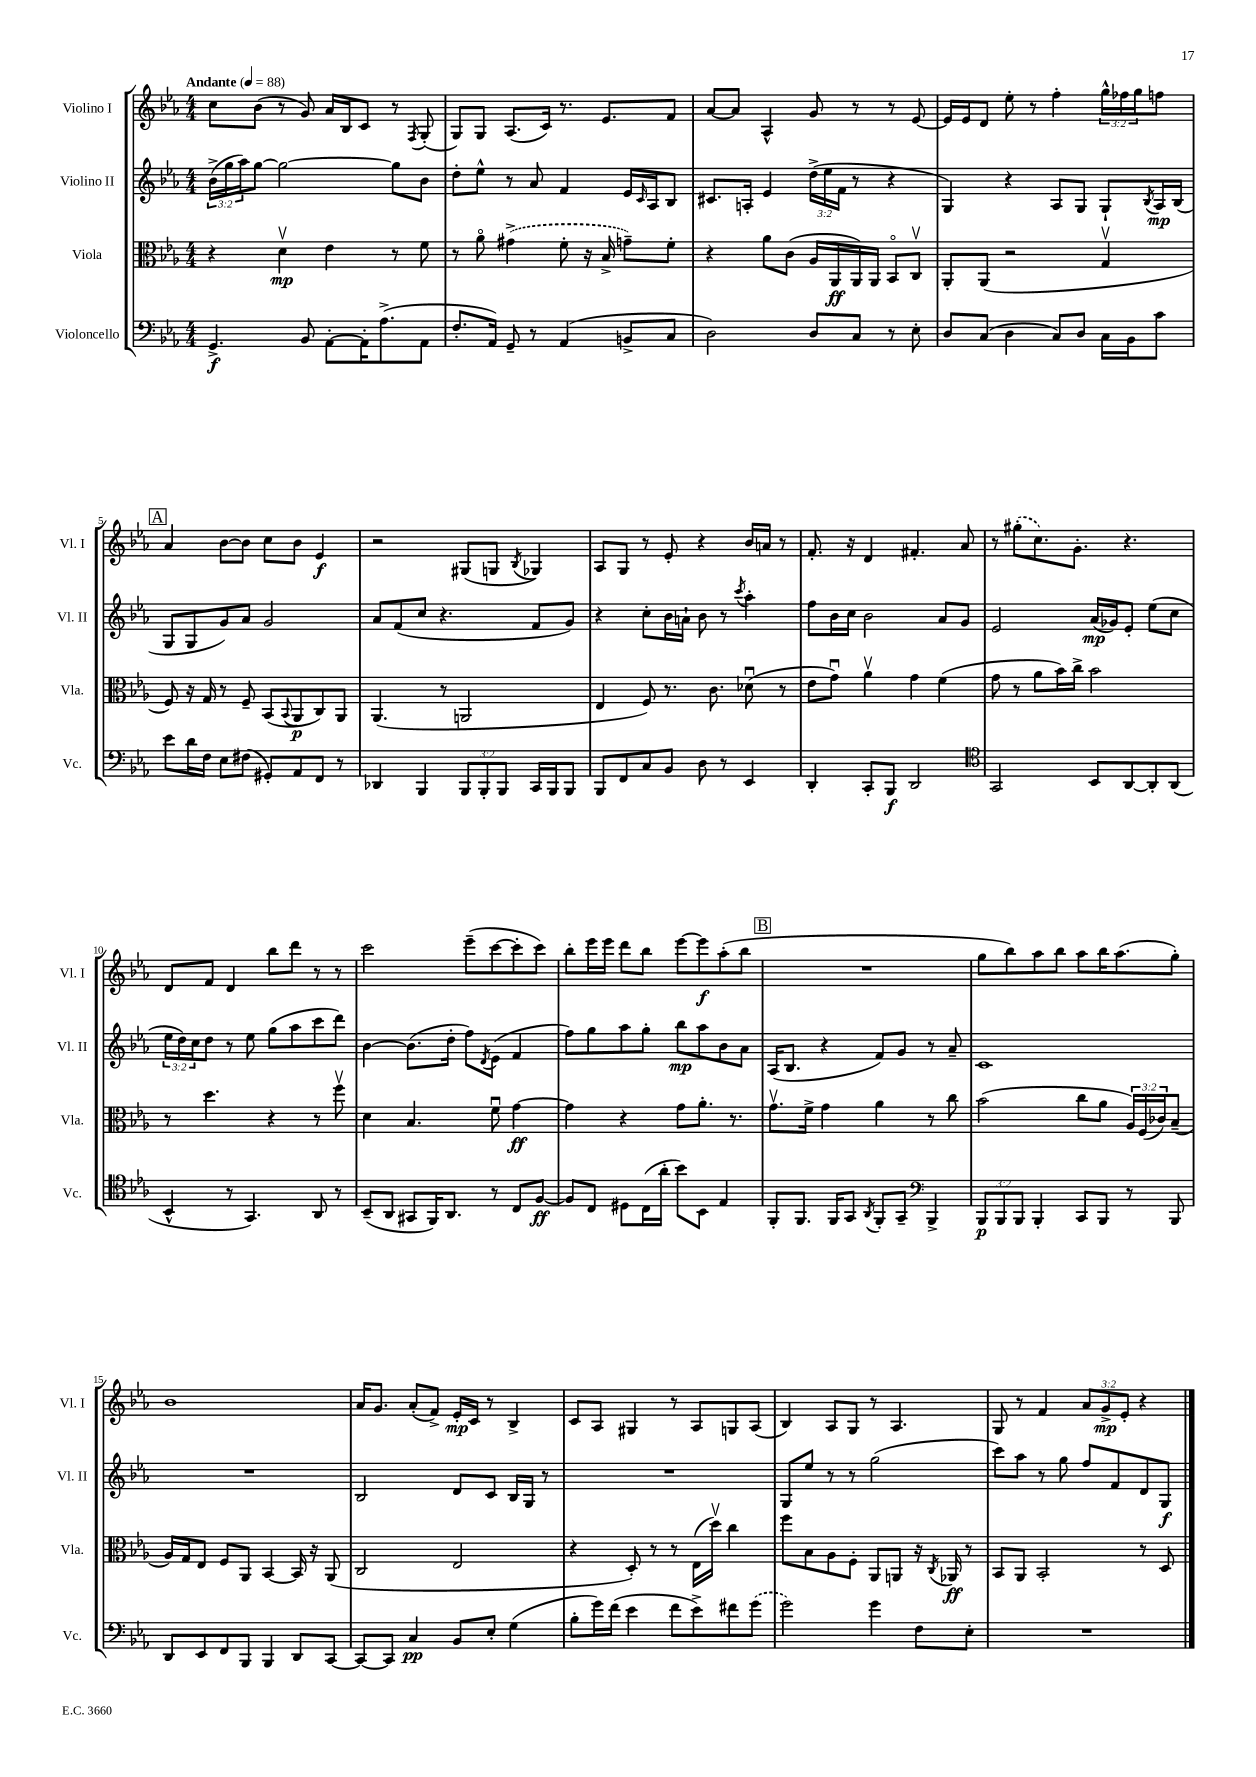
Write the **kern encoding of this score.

**kern	**dynam	**kern	**dynam	**kern	**dynam	**kern	**dynam
*part4	*part4	*part3	*part3	*part2	*part2	*part1	*part1
*staff4	*staff4	*staff3	*staff3	*staff2	*staff2	*staff1	*staff1
*I"Violoncello	*	*I"Viola	*	*I"Violino II	*	*I"Violino I	*
*I'Vc.	*	*I'Vla.	*	*I'Vl. II	*	*I'Vl. I	*
*clefF4	*	*clefC3	*	*clefG2	*	*clefG2	*
*k[b-e-a-]	*	*k[b-e-a-]	*	*k[b-e-a-]	*	*k[b-e-a-]	*
*M4/4	*	*M4/4	*	*M4/4	*	*M4/4	*
*MM88	*	*MM88	*	*MM88	*	*MM88	*
=1	=1	=1	=1	=1	=1	=1	=1
!	!	!	!	!	!	!LO:TX:a:B:t=Andante	!
4.GG^/	f	4r	.	(24b-^\LL	.	8cc\L	.
.	.	.	.	24gg\	.	.	.
.	.	.	.	24aa-\J)	.	.	.
.	.	.	.	[8gg\J	.	(8b-\J	.
.	.	4dv\	mp	2gg\_	.	8r	.
8BB-/	.	.	.	.	.	8g/)	.
[8AA-'\L	.	4e-\	.	.	.	16a-/LL	.
.	.	.	.	.	.	16B-/J	.
16AA-'\K]	.	.	.	.	.	8c/J	.
(8.A-^\	.	.	.	.	.	.	.
.	.	8r	.	8gg\L]	.	8r	.
.	.	.	.	.	.	8qF/	.
8AA-\J	.	8f\	.	8b-\J	.	(8G'/	.
=2	=2	=2	=2	=2	=2	=2	=2
8.F'/L	.	8r	.	8dd'\L	.	8G/L)	.
.	.	8a-\	.	8ee-^^\J	.	8G/J	.
16AA-/Jk)	.	.	.	.	.	.	.
8GG~/	.	(4g#X^\	.	8r	.	(8.A-/L	.
8r	.	.	.	8a-/	.	.	.
.	.	.	.	.	.	16c/Jk)	.
(4AA-/	.	8f'\	.	4f/	.	8.r	.
.	.	16r	.	.	.	.	.
.	.	16B-^/	.	.	.	8.e-/L	.
8BBn^/L	.	8gn~\L)	.	16e-/LL	.	.	.
.	.	.	.	16qqc/	.	.	.
.	.	.	.	16A-/J	.	.	.
8C/J	.	8f'\J	.	8B-/J	.	8f/J	.
=3	=3	=3	=3	=3	=3	=3	=3
2D\)	.	4r	.	8.c#X/L	.	[8a-/L	.
.	.	.	.	.	.	8a-/J]	.
.	.	.	.	16An'/Jk	.	.	.
.	.	8a-\L	.	4e-/	.	4A-^^/	.
.	.	(8c\J	.	.	.	.	.
8D/L	.	16A-/LL	.	(24dd^\LL	.	8g/	.
.	.	.	.	24ee-\	.	.	.
.	.	16AA-/	ff	.	.	.	.
.	.	.	.	24f\JJ	.	.	.
8C/J	.	16AA-/)	.	8r	.	8r	.
.	.	16AA-/JJ	.	.	.	.	.
8r	.	8BB-/L	.	4r	.	8r	.
8E-'\	.	8Cv/J	.	.	.	[8e-/	.
=4	=4	=4	=4	=4	=4	=4	=4
8D/L	.	8AA-'/L	.	4G/)	.	16e-/LL]	.
.	.	.	.	.	.	16e-/J	.
(8C/J	.	(8AA-/J	.	.	.	8d/J	.
4D\	.	2r	.	4r	.	8ee-'\	.
.	.	.	.	.	.	8r	.
8C/L)	.	.	.	8A-/L	.	4ff'\	.
8D/J	.	.	.	8G/J	.	.	.
16C\LL	.	4Gv/	.	8G`/L	.	24gg^^\LL	.
.	.	.	.	.	.	24ff-X\	.
16BB-\J	.	.	.	.	.	.	.
.	.	.	.	.	.	24gg\J	.
.	.	.	.	8qB-/	.	.	.
8c\J	.	.	.	16A-/L	mp	8ffn\J	.
.	.	.	.	(16B-/JJ	.	.	.
!!LO:LB:g=z
!!LO:REH:place=s1:t=A
=5	=5	=5	=5	=5	=5	=5	=5
8e-\L	.	8F/)	.	8G/L	.	4a-/	.
16d\L	.	16r	.	8G/	.	.	.
16F\JJ	.	16G/	.	.	.	.	.
8E-\L	.	8r	.	8g/)	.	[8b-\L	.
(8F#X\J	.	8F~/	.	8a-/J	.	8b-\J]	.
8GG#X'/L)	.	(8BB-/L	.	2g/	.	8cc\L	.
.	.	8qqBB-/	.	.	.	.	.
8AA-/	.	8AA-/	p	.	.	8b-\J	.
8FF/J	.	8C/)	.	.	.	4e-/	f
8r	.	8AA-/J	.	.	.	.	.
=6	=6	=6	=6	=6	=6	=6	=6
4DD-X/	.	(4.AA-/	.	8a-/L	.	2r	.
.	.	.	.	(8f/	.	.	.
4BBB-/	.	.	.	8cc/J	.	.	.
.	.	8r	.	4.r	.	.	.
12BBB-/L	.	2AAn/	.	.	.	(8G#X/L	.
12BBB-'/	.	.	.	.	.	.	.
.	.	.	.	.	.	8Gn/J	.
12BBB-/J	.	.	.	.	.	.	.
.	.	.	.	.	.	8qB-/	.
16CC/LL	.	.	.	8f/L	.	4G-X/)	.
16BBB-/J	.	.	.	.	.	.	.
8BBB-/J	.	.	.	8g/J)	.	.	.
=7	=7	=7	=7	=7	=7	=7	=7
8BBB-/L	.	4E-/	.	4r	.	8A-/L	.
8FF/	.	.	.	.	.	8G/J	.
8C/	.	8F/)	.	8cc'\L	.	8r	.
8BB-/J	.	8.r	.	16b-\L	.	8e-'/	.
.	.	.	.	16an`\JJ	.	.	.
8D\	.	.	.	8b-\	.	4r	.
.	.	8.c\	.	.	.	.	.
8r	.	.	.	8r	.	.	.
.	.	.	.	8qccc/	.	.	.
4EE-/	.	(8d-Xu\	.	4aa-'\	.	16b-/LL	.
.	.	.	.	.	.	16an/JJ	.
.	.	8r	.	.	.	8r	.
=8	=8	=8	=8	=8	=8	=8	=8
4DD'/	.	8e-\L	.	8ff\L	.	8.f'/	.
.	.	8gu\J)	.	16b-\L	.	.	.
.	.	.	.	16cc\JJ	.	16r	.
8CC'/L	.	4a-v\	.	2b-\	.	4d/	.
8BBB-/J	f	.	.	.	.	.	.
2DD/	.	4g\	.	.	.	4.f#X'/	.
.	.	(4f\	.	8a-/L	.	.	.
.	.	.	.	8g/J	.	8a-/	.
=9	=9	=9	=9	=9	=9	=9	=9
*clefC4	*	*	*	*	*	*	*
2GG/	.	8g\	.	2e-/	.	8r	.
.	.	8r	.	.	.	(8gg#X'\L	.
.	.	8a-\L	.	.	.	8.cc\)	.
.	.	16b-\L)	.	.	.	.	.
.	.	16cc^\JJ	.	.	.	8.g'\J	.
8BB-/L	.	2b-\	.	(16a-/LL	mp	.	.
.	.	.	.	16g-X/J)	.	.	.
[8AA-/	.	.	.	8e-'/J	.	4.r	.
8AA-'/]	.	.	.	(8ee-\L	.	.	.
(8AA-/J	.	.	.	8cc\J	.	.	.
!!LO:LB:g=z
=10	=10	=10	=10	=10	=10	=10	=10
4BB-^^/	.	8r	.	24ee-\LL	.	8d/L	.
.	.	.	.	24dd\)	.	.	.
.	.	.	.	24cc\J	.	.	.
.	.	4.dd\	.	8dd\J	.	8f/J	.
8r	.	.	.	8r	.	4d/	.
4.GG/)	.	.	.	8ee-\	.	.	.
.	.	4r	.	(8gg\L	.	8bb-\L	.
.	.	.	.	8aa-\	.	8ddd\J	.
8AA-/	.	8r	.	8ccc\	.	8r	.
8r	.	8ffv\	.	8ddd\J)	.	8r	.
=11	=11	=11	=11	=11	=11	=11	=11
(8BB-~/L	.	4d\	.	[4b-\	.	2ccc\	.
8AA-/J	.	.	.	.	.	.	.
8GG#X/L	.	4.B-/	.	(8.b-\L]	.	.	.
16FF/K)	.	.	.	.	.	.	.
8.AA-/J	.	.	.	16dd'\Jk	.	.	.
.	.	.	.	8ff\L)	.	(8eee-~\L	.
.	.	.	.	8qd/	.	.	.
8r	.	8fu\	.	(8e-\J	.	[8ccc\	.
8C/L	.	[4g\	ff	4f/	.	8ccc'\]	.
[8F/J	ff	.	.	.	.	8ccc\J)	.
=12	=12	=12	=12	=12	=12	=12	=12
8F/L]	.	4g\]	.	8ff\L)	.	8bb-'\L	.
8C/J	.	.	.	8gg\	.	16eee-\L	.
.	.	.	.	.	.	16eee-\JJ	.
8D#X\L	.	4r	.	8aa-\	.	8ddd\L	.
(16C\L	.	.	.	8gg'\J	.	8bb-\J	.
16a-'\JJ	.	.	.	.	.	.	.
8b-\L)	.	8g\L	.	8bb-\L	mp	[8eee-\L	.
8BB-\J	.	8.a-'\J	.	8aa-\	.	8eee-\]	f
4E-/	.	.	.	8b-\	.	(8aa-'\	.
.	.	8.r	.	.	.	.	.
.	.	.	.	8a-\J	.	8bb-\J	.
!!LO:REH:place=s1:t=B
=13	=13	=13	=13	=13	=13	=13	=13
8FF'/L	.	8.gv\L	.	(16A-/KL	.	1r	.
.	.	.	.	8.B-/J	.	.	.
8.FF/J	.	.	.	.	.	.	.
.	.	16f^\Jk	.	.	.	.	.
.	.	4g\	.	4r	.	.	.
16FF/KL	.	.	.	.	.	.	.
8GG/J	.	.	.	.	.	.	.
8qAA-/	.	.	.	.	.	.	.
8FF'/L	.	4a-\	.	8f/L)	.	.	.
8GG~/J	.	.	.	8g/J	.	.	.
*clefF4	*	*	*	*	*	*	*
4BBB-^/	.	8r	.	8r	.	.	.
.	.	8cc\	.	8a-~/	.	.	.
=14	=14	=14	=14	=14	=14	=14	=14
12BBB-/L	p	(2b-\	.	1c	.	8gg\L	.
12BBB-/	.	.	.	.	.	.	.
.	.	.	.	.	.	8bb-\)	.
12BBB-/J	.	.	.	.	.	.	.
4BBB-'/	.	.	.	.	.	8aa-\	.
.	.	.	.	.	.	8bb-\J	.
8CC/L	.	8cc\L	.	.	.	8aa-\L	.
8BBB-/J	.	8a-\J	.	.	.	16bb-\K	.
.	.	.	.	.	.	(8.aa-\	.
8r	.	24A-/LL)	.	.	.	.	.
.	.	(24F/	.	.	.	.	.
.	.	24c-X/J)	.	.	.	.	.
8BBB-/	.	(8B-~/J	.	.	.	8gg'\J)	.
!!LO:LB:g=z
=15	=15	=15	=15	=15	=15	=15	=15
8DD/L	.	16A-/LL)	.	1r	.	1b-	.
.	.	16G/J	.	.	.	.	.
8EE-/	.	8E-/J	.	.	.	.	.
8FF/	.	8F/L	.	.	.	.	.
8BBB-/J	.	8AA-/J	.	.	.	.	.
4BBB-/	.	[4BB-/	.	.	.	.	.
8DD/L	.	16BB-/]	.	.	.	.	.
.	.	16r	.	.	.	.	.
[8CC/J	.	(8AA-/	.	.	.	.	.
=16	=16	=16	=16	=16	=16	=16	=16
8CC/L_	.	2C/	.	2B-/	.	16a-/KL	.
.	.	.	.	.	.	8.g/J	.
8CC/J]	.	.	.	.	.	.	.
4C/	pp	.	.	.	.	(8a-'/L	.
.	.	.	.	.	.	8f^/J)	.
8BB-/L	.	2E-/	.	8d/L	.	16e-'/LL	mp
.	.	.	.	.	.	16c/JJ	.
8E-'/J	.	.	.	8c/J	.	8r	.
(4G\	.	.	.	16B-/LL	.	4B-^/	.
.	.	.	.	16G/JJ	.	.	.
.	.	.	.	8r	.	.	.
=17	=17	=17	=17	=17	=17	=17	=17
8B-'\L	.	4r	.	1r	.	8c/L	.
16g\L)	.	.	.	.	.	8A-/J	.
(16f\JJ	.	.	.	.	.	.	.
4e-\	.	8D'/)	.	.	.	4G#X/	.
.	.	8r	.	.	.	.	.
8f\L	.	8r	.	.	.	8r	.
8e-^\)	.	(16E-\LL	.	.	.	8A-/L	.
.	.	16ddv\JJ)	.	.	.	.	.
8f#X\	.	4cc\	.	.	.	8Gn/	.
(8g\J	.	.	.	.	.	(8A-/J	.
=18	=18	=18	=18	=18	=18	=18	=18
2g\)	.	8ff\L	.	8G/L	.	4B-/)	.
.	.	8B-\	.	8ee-/J	.	.	.
.	.	8A-\	.	8r	.	8A-/L	.
.	.	8F'\J	.	8r	.	8G/J	.
4g\	.	8AA-/L	.	(2gg\	.	8r	.
.	.	8AAn/J	.	.	.	4.A-/	.
8F\L	.	16r	.	.	.	.	.
.	.	8qC/	.	.	.	.	.
.	.	16AA-X/	ff	.	.	.	.
8E-'\J	.	8r	.	.	.	.	.
=19	=19	=19	=19	=19	=19	=19	=19
1r	.	8BB-/L	.	8ccc\L)	.	8G/	.
.	.	8AA-/J	.	8aa-\J	.	8r	.
.	.	2BB-'/	.	8r	.	4f/	.
.	.	.	.	8gg\	.	.	.
.	.	.	.	8ff/L	.	12a-/L	.
.	.	.	.	.	.	12g^/	mp
.	.	.	.	8f/	.	.	.
.	.	.	.	.	.	12e-'/J	.
.	.	8r	.	8d/	.	4r	.
.	.	8D/	.	8G/J	f	.	.
==	==	==	==	==	==	==	==
*-	*-	*-	*-	*-	*-	*-	*-
